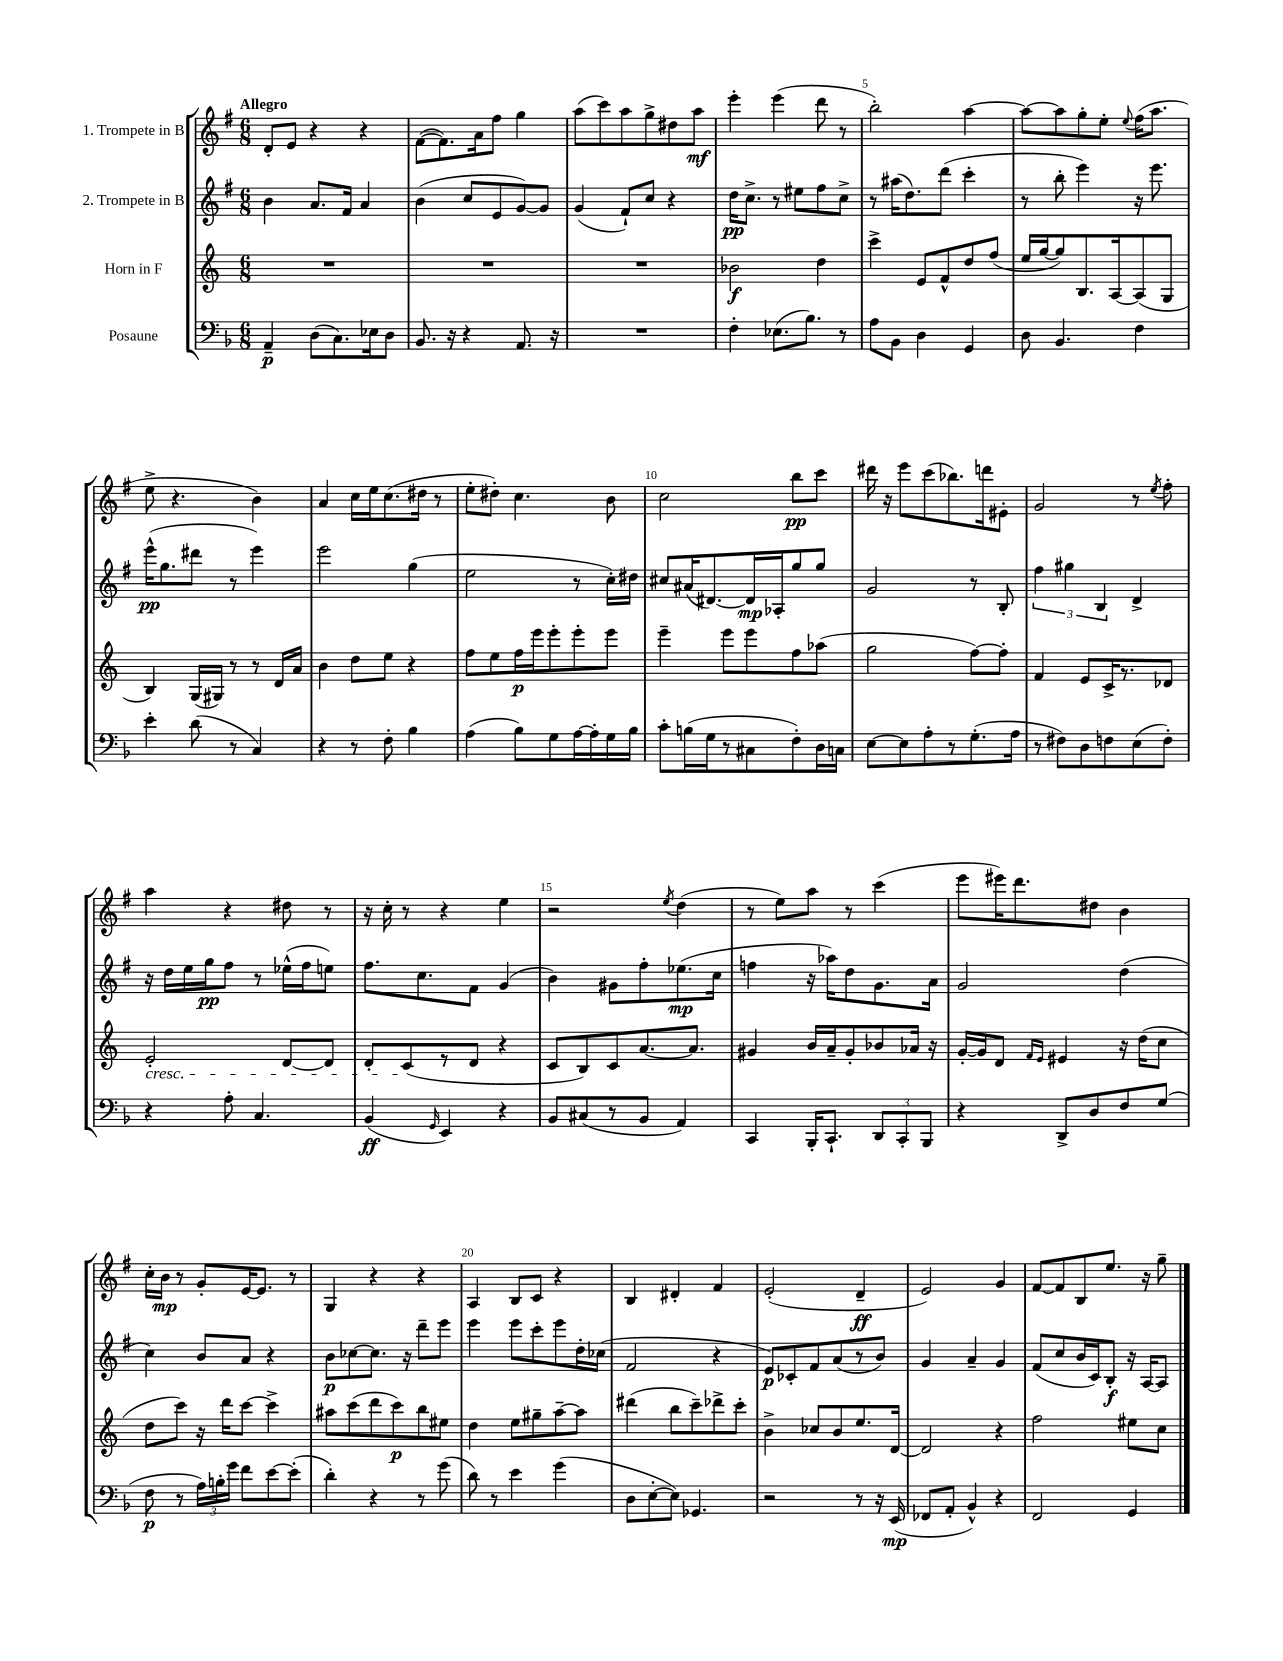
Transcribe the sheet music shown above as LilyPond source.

<<
\new StaffGroup <<
\new Staff = "s0" \with { instrumentName = "1. Trompete in B" } {
    \clef treble \key g \major \numericTimeSignature \time 6/8 \tempo "Allegro"
    \autoBeamOff d'8[-. e'8] r4 r4 |
    fis'8[~( fis'8.) a'16 fis''8] g''4 |
    a''8[( c'''8) a''8 g''8-> dis''8 a''8]\mf |
    e'''4-. e'''4( d'''8 r8 |
    b''2-.) a''4~ |
    a''8[~ a''8 g''8-. e''8]-. \appoggiatura { e''8 } fis''16[( a''8.] |
    e''8-> r4. b'4) |
    a'4 c''16[ e''16 c''8.( dis''16] r8 |
    e''8[-. dis''8]-.) c''4. b'8 |
    c''2 b''8[\pp c'''8] |
    dis'''16 r16 e'''8[ c'''8( bes''8.) d'''16 eis'8]-. |
    g'2 r8 \acciaccatura { e''8 } fis''8-. |
    a''4 r4 dis''8 r8 |
    r16 c''16-. r8 r4 e''4 |
    r2 \acciaccatura { e''8 } d''4( |
    r8 e''8[) a''8] r8 c'''4( |
    e'''8[ eis'''16) d'''8. dis''8] b'4 |
    c''16[-. b'16]\mp r8 g'8[-. e'16~ e'8.] r8 |
    g4 r4 r4 |
    a4 b8[ c'8] r4 |
    b4 dis'4-. fis'4 |
    e'2-.( d'4--\ff |
    e'2) g'4 |
    fis'8[~ fis'8 b8 e''8.] r16 g''8-- \bar "|." |
}
\new Staff = "s1" \with { instrumentName = "2. Trompete in B" } {
    \clef treble \key g \major \numericTimeSignature \time 6/8
    \autoBeamOff b'4 a'8.[ fis'16] a'4 |
    b'4( c''8[ e'8 g'8~) g'8] |
    g'4( fis'8[-!) c''8] r4 |
    d''16[\pp c''8.]-> r8 eis''8[ fis''8 c''8]-> |
    r8 ais''16[( d''8.) d'''8]( c'''4-. |
    r8 b''8-. e'''4) r16 e'''8. |
    e'''16[-^\pp( g''8. dis'''8] r8 e'''4) |
    e'''2 g''4( |
    e''2 r8 c''16[-.) dis''16] |
    cis''8[ ais'16( dis'8.~) dis'16\mp aes16-. g''8 g''8] |
    g'2 r8 b8-. |
    \tuplet 3/2 { fis''4 gis''4 b4 } d'4-> |
    r16 d''16[ e''16 g''16\pp fis''8] r8 ees''16[-^( fis''16 e''8]) |
    fis''8.[ c''8. fis'8] g'4( |
    b'4) gis'8[ fis''8-. ees''8.\mp( c''16] |
    f''4 r16 aes''16[) d''8 g'8. a'16] |
    g'2 d''4( |
    c''4) b'8[ a'8] r4 |
    b'8[\p ces''8~ ces''8.] r16 d'''8[-- e'''8] |
    e'''4 e'''8[ c'''8-. e'''8 d''16-. ces''16]( |
    fis'2 r4 |
    e'8[\p) ces'8-. fis'8 a'8( r8 b'8]) |
    g'4 a'4-- g'4 |
    fis'8[( c''8 b'16 c'16) b8]-.\f r16 a16[~ a8] \bar "|." |
}
\new Staff = "s2" \with { instrumentName = "Horn in F" } {
    \clef treble \key c \major \numericTimeSignature \time 6/8
    \autoBeamOff R2. |
    R2. |
    R2. |
    bes'2\f d''4 |
    c'''4-> e'8[ f'8-^ d''8 f''8]( |
    e''16[ g''16~ g''8) b8. a16~ a8( g8] |
    b4) g16[( gis16]) r8 r8 d'16[ a'16] |
    b'4 d''8[ e''8] r4 |
    f''8[ e''8 f''16\p e'''16 e'''8-. e'''8-. e'''8] |
    e'''4-- e'''8[ e'''8 f''8 aes''8]( |
    g''2 f''8[~) f''8]-. |
    f'4 e'8[ c'16-> r8. des'8] |
    e'2-.\cresc d'8[~ d'8] |
    d'8[-. c'8\!( r8 d'8] r4 |
    c'8[ b8) c'8 a'8.~ a'8.] |
    gis'4 b'16[ a'16-- gis'8-. bes'8 aes'16] r16 |
    g'16[~-. g'16 d'8] \grace { f'16[ e'16] } eis'4 r16 d''16[( c''8] |
    d''8[ c'''8]) r16 d'''16[ c'''8]~ c'''4-> |
    ais''8[ c'''8( d'''8 c'''8\p) b''8 eis''8] |
    d''4 e''8[ gis''8-- a''8~-- a''8] |
    dis'''4( b''8[ c'''8--) des'''8-> c'''8]-. |
    b'4-> ces''8[ b'8 e''8. d'16]~ |
    d'2 r4 |
    f''2 eis''8[ c''8] \bar "|." |
}
\new Staff = "s3" \with { instrumentName = "Posaune" } {
    \clef bass \key f \major \numericTimeSignature \time 6/8
    \autoBeamOff a,4--\p d8[( c8.) ees16 d8] |
    bes,8. r16 r4 a,8. r16 |
    R2. |
    f4-. ees8.[( bes8.]) r8 |
    a8[ bes,8] d4 g,4 |
    d8 bes,4. f4 |
    e'4-. d'8( r8 c4) |
    r4 r8 f8-. bes4 |
    a4( bes8[) g8 a16~ a16-. g16 bes16] |
    c'8[-. b16( g16 r8 cis8 f8-.) d16 c16] |
    e8[~ e8 a8-. r8 g8.-.( a16] |
    r8 fis8[) d8 f8 e8( f8]-.) |
    r4 a8-. c4. |
    bes,4\ff( \grace { g,16 } e,4) r4 |
    bes,8[ cis8( r8 bes,8] a,4) |
    c,4 bes,,16[-. c,8.]-! \tuplet 3/2 { d,8[ c,8-. bes,,8] } |
    r4 d,8[-> d8 f8 g8]( |
    f8\p r8 \tuplet 3/2 { a16[) b16-. g'16] } f'8[ e'8~ e'8]-.( |
    d'4-.) r4 r8 g'8( |
    d'8) r8 e'4 g'4( |
    d8[ e8~-. e8]) ges,4. |
    r2 r8 r16 e,16\mp( |
    fes,8[ a,8]-. bes,4-^) r4 |
    f,2 g,4 \bar "|." |
}
>>
>>
\layout { \context { \Score \override BarNumber.break-visibility = ##(#f #t #t) barNumberVisibility = #(every-nth-bar-number-visible 5) } }
